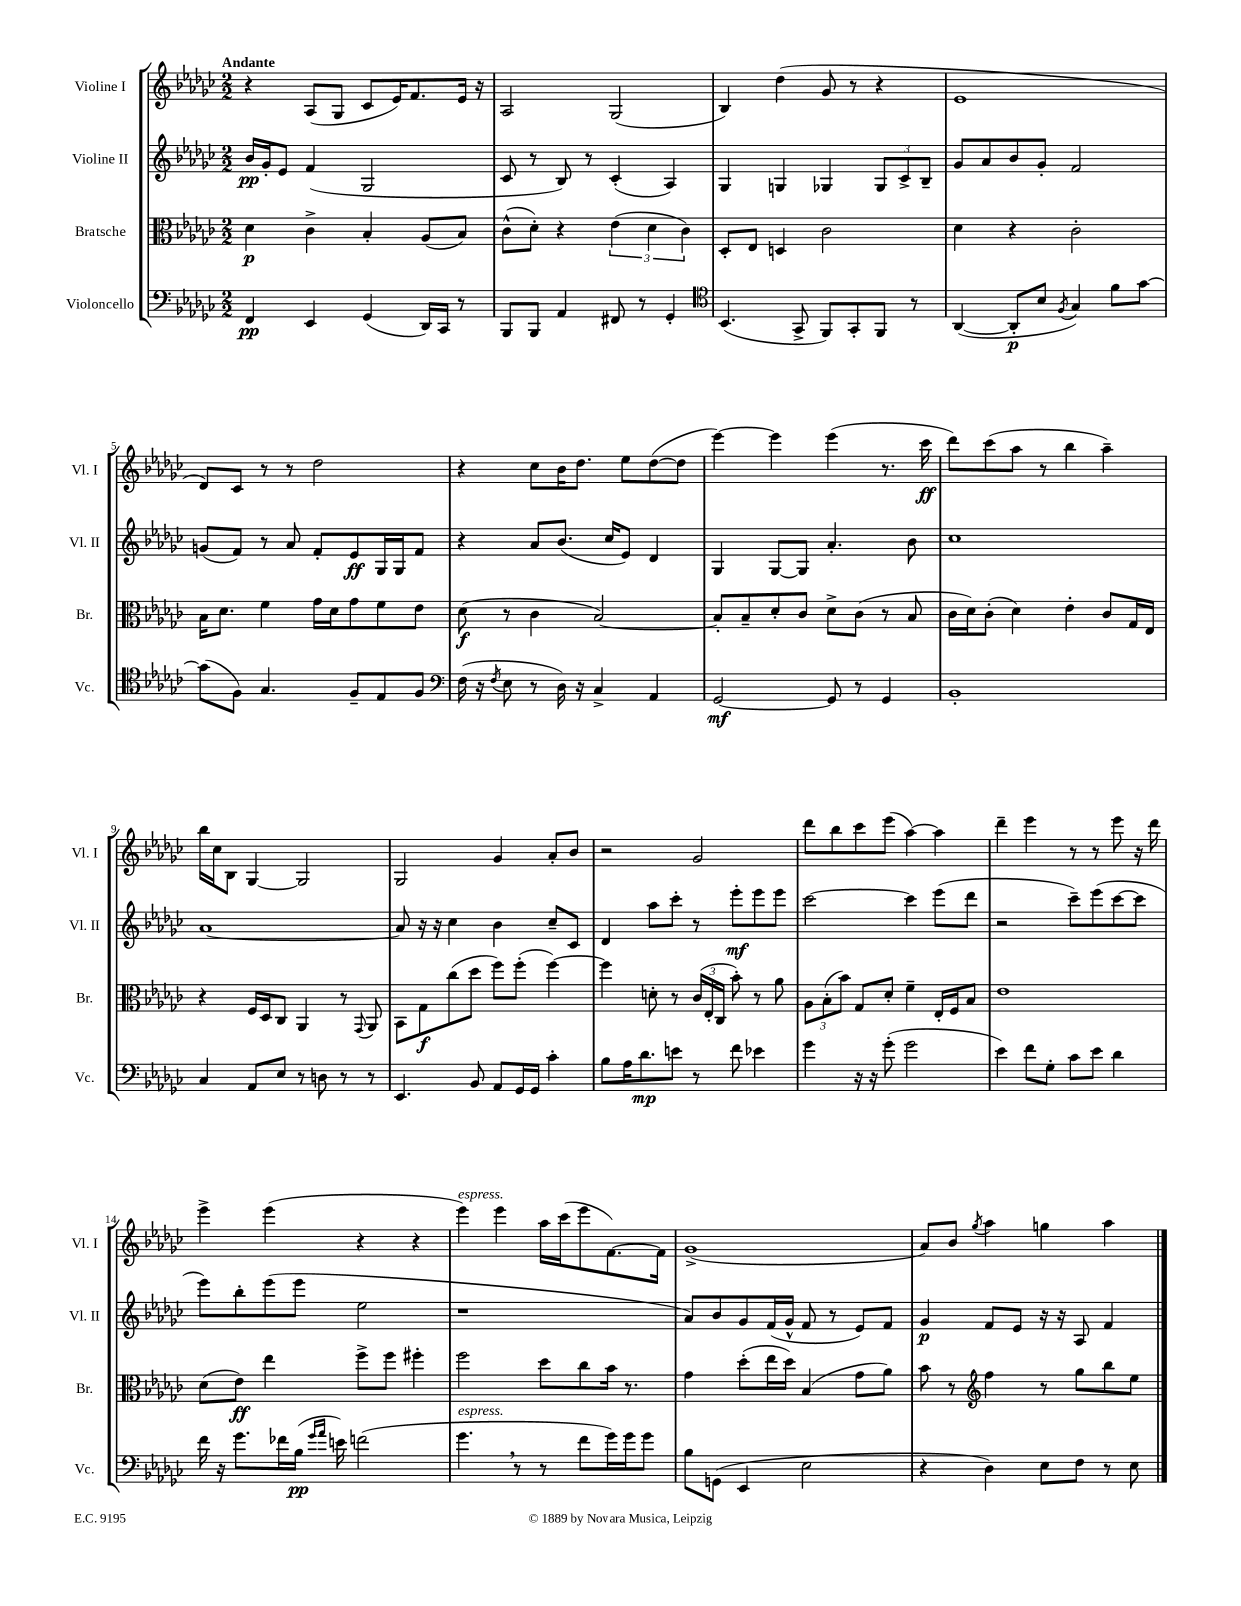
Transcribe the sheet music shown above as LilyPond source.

<<
\new StaffGroup <<
\new Staff = "s0" \with { instrumentName = "Violine I" shortInstrumentName = "Vl. I" } {
    \clef treble \key ges \major \numericTimeSignature \time 2/2 \tempo "Andante"
    \autoBeamOff r4 aes8[( ges8] ces'8[ ees'16) f'8. ees'16] r16 |
    aes2 ges2( |
    bes4) des''4( ges'8 r8 r4 |
    ees'1 |
    des'8[) ces'8] r8 r8 des''2 |
    r4 ces''8[ bes'16 des''8.] ees''8[ des''8~( des''8] |
    ees'''4~) ees'''4 ees'''4( r8. ces'''16\ff |
    des'''8[) ces'''8( aes''8] r8 bes''4 aes''4--) |
    bes''16[ ces''16 bes8] ges4~ ges2 |
    ges2 ges'4 aes'8[-. bes'8] |
    r2 ges'2 |
    des'''8[ bes''8 ces'''8 ees'''8]( aes''4~) aes''4 |
    des'''4-- ees'''4 r8 r8 ees'''8 r16 des'''16 |
    ees'''4-> ees'''4( r4 r4 |
    ees'''4^\markup { \italic "espress." }) ees'''4 aes''16[ ces'''16( ees'''8 f'8.~) f'16] |
    ges'1->( |
    aes'8[) bes'8] \acciaccatura { ges''8 } aes''4 g''4 aes''4 \bar "|." |
}
\new Staff = "s1" \with { instrumentName = "Violine II" shortInstrumentName = "Vl. II" } {
    \clef treble \key ges \major \numericTimeSignature \time 2/2
    \autoBeamOff bes'16[\pp ges'16-. ees'8] f'4( ges2 |
    ces'8 r8 bes8) r8 ces'4-.( aes4) |
    ges4 g4 ges4 \tuplet 3/2 { ges8[ ces'8-> bes8]-- } |
    ges'8[ aes'8 bes'8 ges'8]-. f'2 |
    g'8[( f'8]) r8 aes'8 f'8[-. ees'8\ff ges16 ges16 f'8] |
    r4 aes'8[ bes'8.]( ces''16[ ees'8]) des'4 |
    ges4 ges8[~ ges8] aes'4.-. bes'8 |
    ces''1 |
    aes'1~ |
    aes'8 r16 r16 ces''4 bes'4 ces''8[-- ces'8] |
    des'4 aes''8[ ces'''8]-. r8 ees'''8[-.\mf ees'''8 ees'''8] |
    ces'''2~ ces'''4 ees'''8[( des'''8] |
    r2 ces'''8[--) ees'''8( ces'''8~ ces'''8] |
    ees'''8[) bes''8-. ees'''8( ees'''8] ees''2 |
    r1 |
    aes'8[) bes'8 ges'8 f'16( ges'16]-^ f'8 r8 ees'8[) f'8] |
    ges'4\p f'8[ ees'8] r16 r16 aes8 f'4 \bar "|." |
}
\new Staff = "s2" \with { instrumentName = "Bratsche" shortInstrumentName = "Br." } {
    \clef alto \key ges \major \numericTimeSignature \time 2/2
    \autoBeamOff des'4\p ces'4-> bes4-. aes8[( bes8]) |
    ces'8[-^( des'8]-.) r4 \tuplet 3/2 { ees'4( des'4 ces'4) } |
    des8[-. ees8] d4 ces'2 |
    des'4 r4 ces'2-. |
    bes16[ des'8.] f'4 ges'16[ des'16 ges'8 f'8 ees'8] |
    des'8\f( r8 ces'4 bes2~) |
    bes8[-. bes8-- des'8-. ces'8] des'8[-> ces'8]( r8 bes8 |
    ces'16[ des'16) ces'8]-.( des'4) ees'4-. ces'8[ ges16 ees16] |
    r4 f16[ des16 ces8] aes,4 r8 \appoggiatura { ges,8 } aes,8 |
    bes,8[ ges8\f ces''8( des''8] f''8[) f''8]-.( f''4~) |
    f''4 d'8-. r8 \tuplet 3/2 { ces'16[( ees16-. ces16] } bes'8-.) r8 aes'8 |
    \tuplet 3/2 { aes8[ bes8-.( bes'8]) } ges8[ des'8]-. f'4-- ees16[-. f16 bes8] |
    ees'1 |
    des'8[( ees'8]\ff) ees''4 f''8[-> f''8] fis''4-. |
    f''2 des''8[ ces''8 bes'16] r8. |
    ges'4 des''8[-.( ees''16 des''16]) bes4( ges'8[ aes'8]) |
    bes'8 r8 \clef treble f''4 r8 ges''8[ bes''8 ees''8] \bar "|." |
}
\new Staff = "s3" \with { instrumentName = "Violoncello" shortInstrumentName = "Vc." } {
    \clef bass \key ges \major \numericTimeSignature \time 2/2
    \autoBeamOff f,4\pp ees,4 ges,4( des,16[) ces,16] r8 |
    bes,,8[ bes,,8] aes,4 fis,8 r8 ges,4-. |
    \clef tenor bes,4.( ges,8-> f,8[) ges,8-. f,8] r8 |
    aes,4~( aes,8[-.\p bes8] \acciaccatura { f8 } ges4) f'8[ ges'8]~ |
    ges'8[( f8]) ges4. f8[-- ees8 f8] |
    \clef bass f16( r16 \acciaccatura { f8 } ees8 r8 des16) r16 ces4-> aes,4 |
    ges,2~\mf ges,8 r8 ges,4 |
    bes,1-. |
    ces4 aes,8[ ees8] r8 d8 r8 r8 |
    ees,4. bes,8 aes,8[ ges,16 ges,16] ces'4-. |
    bes8[ aes16 des'8.\mp e'8] r8 f'8 ees'4 |
    ges'4 r16 r16 ges'8-.( ges'2 |
    ees'4) f'8[ ges8]-. ces'8[ ees'8] des'4 |
    f'16 r16 ges'8.[ fes'16 bes16]\pp( \grace { ges'16[ aes'16] } e'16) f'2( |
    ges'4.^\markup { \italic "espress." } \breathe r8 r8 f'8[ ges'16) ges'16 ges'8] |
    bes8[ g,8]( ees,4 ees2 |
    r4 des4) ees8[ f8] r8 ees8 \bar "|." |
}
>>
>>
